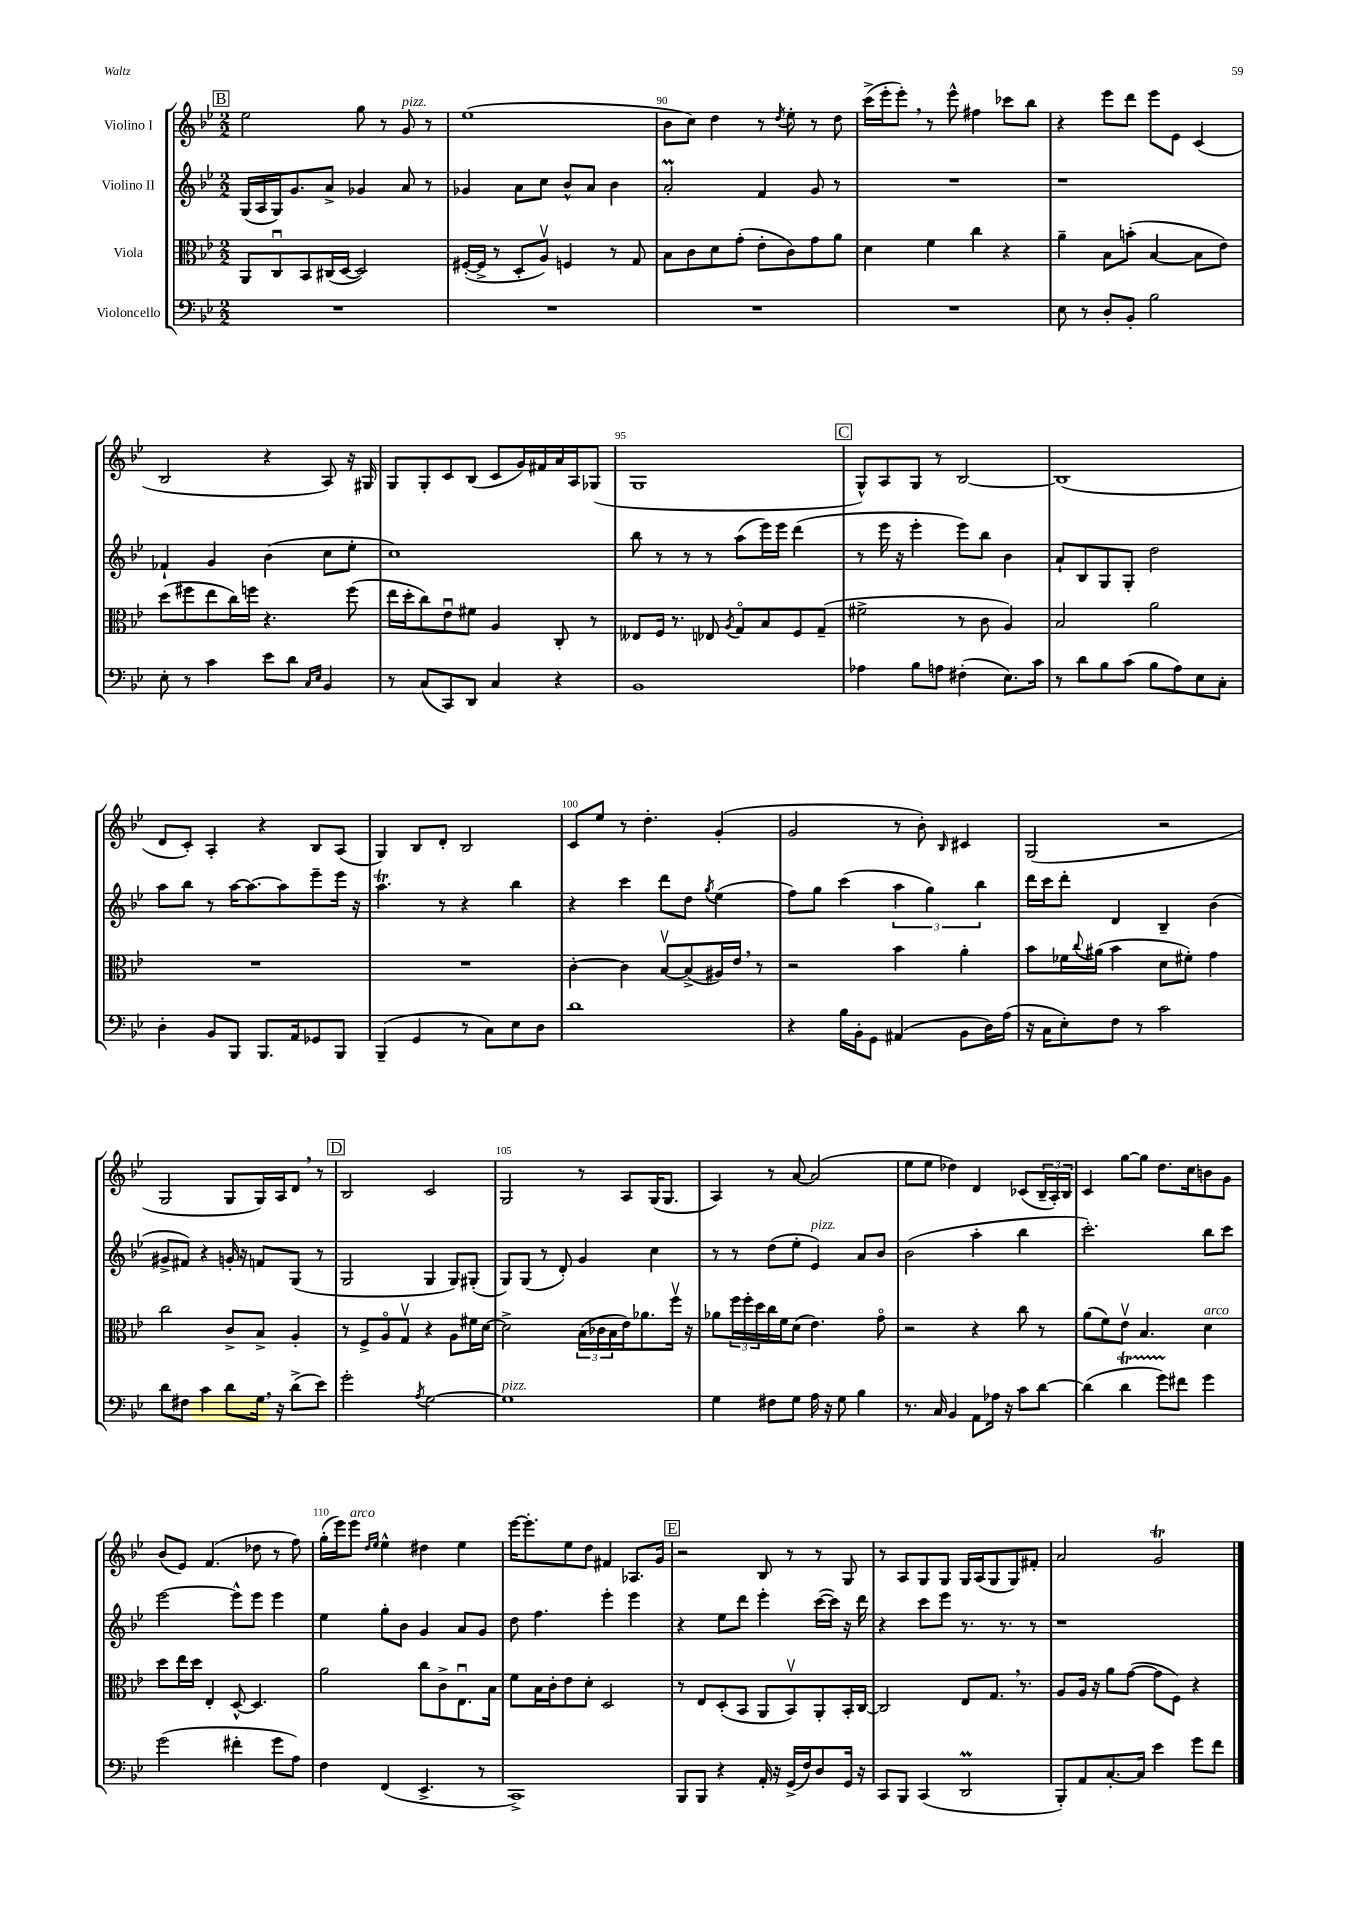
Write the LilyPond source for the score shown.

<<
\new StaffGroup <<
\new Staff = "s0" \with { instrumentName = "Violino I" } {
    \clef treble \key bes \major \numericTimeSignature \time 2/2
    \mark \markup { \box "B" } ees''2 g''8 r8 g'8^\markup { \italic "pizz." } r8 |
    ees''1( |
    bes'8 c''8) d''4 r8 \acciaccatura { d''8 } ees''8-. r8 d''8 |
    c'''16->( ees'''16-. ees'''8-.) \breathe r8 ees'''8-^ fis''4 ces'''8 bes''8 |
    r4 ees'''8 d'''8 ees'''8 ees'8 c'4( |
    bes2 r4 a8) r16 gis16 |
    g8 g8-. c'8 bes8( c'8 g'16) fis'16 a'16 a16 ges8( |
    g1 |
    \mark \markup { \box "C" } g8-^) a8 g8 r8 bes2~ |
    bes1( |
    d'8 c'8-.) a4-. r4 bes8 a8( |
    g4) bes8 d'8-. bes2 |
    c'8 ees''8 r8 d''4.-. g'4-.( |
    g'2 r8 bes'8-.) \grace { bes16 } cis'4 |
    g2( r2 |
    g2 g8 g16) a16 d'8 \breathe r8 |
    \mark \markup { \box "D" } bes2 c'2 |
    g2 r8 a8 g16( g8. |
    a4) r8 a'8~ a'2( |
    ees''8 ees''8 des''4) d'4 ces'8( \tuplet 3/2 { bes16-- a16-.) bes16 } |
    c'4 g''8~ g''8 d''8. c''16 b'8 g'8 |
    bes'8( ees'8) f'4.( des''8 r8 f''8) |
    g''16-.( ees'''16) ees'''8^\markup { \italic "arco" } \grace { d''16 ees''16 } ees''4-^ dis''4 ees''4 |
    ees'''16~ ees'''8.-. ees''8 d''8 fis'4 aes8. g'16 |
    \mark \markup { \box "E" } r2 bes8 r8 r8 g8 |
    r8 a8 g8 g8 g16 a16( g8 g8) fis'8-. |
    a'2 g'2\trill \bar "|." |
}
\new Staff = "s1" \with { instrumentName = "Violino II" } {
    \clef treble \key bes \major \numericTimeSignature \time 2/2
    \mark \markup { \box "B" } g16( a16 g16) g'8. a'8-> ges'4 a'8 r8 |
    ges'4 a'8 c''8 bes'8-^ a'8 bes'4 |
    a'2-.\prall f'4 g'8 r8 |
    R1 |
    r1 |
    fes'4-! g'4 bes'4( c''8 ees''8-. |
    c''1) |
    bes''8 r8 r8 r8 a''8( ees'''16) ees'''16 d'''4( |
    \mark \markup { \box "C" } r8 ees'''16 r16 ees'''4-. ees'''8) bes''8 bes'4 |
    a'8-! bes8 g8 g8-. d''2 |
    a''8 bes''8 r8 a''16~ a''8.~ a''8 ees'''8-- ees'''16 r16 |
    a''4.\trill r8 r4 bes''4 |
    r4 c'''4 d'''8 d''8 \acciaccatura { g''8 } ees''4( |
    f''8) g''8 c'''4( \tuplet 3/2 { a''4 g''4) bes''4 } |
    d'''16 c'''16 d'''8-. d'4 bes4-- bes'4( |
    gis'8-> fis'8) r4 g'16-. r16 f'8 g8( r8 |
    \mark \markup { \box "D" } g2 g4 g8) gis8-.( |
    g8) g8( r8 d'8-.) g'4 c''4 |
    r8 r8 d''8( ees''8-. ees'4^\markup { \italic "pizz." }) a'8 bes'8 |
    bes'2( a''4-. bes''4 |
    c'''2.-.) bes''8 c'''8 |
    ees'''2~ ees'''8-^ ees'''8 ees'''4 |
    ees''4 g''8-. bes'8 g'4 a'8 g'8 |
    d''8 f''4. ees'''4-. ees'''4 |
    \mark \markup { \box "E" } r4 ees''8 d'''8 ees'''4-. c'''16~( c'''16) r16 d'''16 |
    r4 c'''8 ees'''8 r8. r8. r8 |
    r1 \bar "|." |
}
\new Staff = "s2" \with { instrumentName = "Viola" } {
    \clef alto \key bes \major \numericTimeSignature \time 2/2
    \mark \markup { \box "B" } a,8 c8\downbow bes,8 cis16( d16~ d2) |
    fis16~-.( fis16-> r8 d8-. a8\upbow) f4 r8 g8 |
    bes8 c'8 d'8 g'8-.( ees'8-. c'8) g'8 a'8 |
    d'4 f'4 c''4 r4 |
    a'4-- bes8 b'8-.( bes4~ bes8 ees'8) |
    d''8( fis''8 ees''8 c''16) f''16 r4. f''8( |
    ees''16 d''16-. c''8) ees'8\downbow fis'8 a4 c8-. r8 |
    eeses8 f16 r8. ees8 \acciaccatura { a8 } g8\flageolet bes8 f8 g8--( |
    \mark \markup { \box "C" } fis'2-> r8 c'8 a4) |
    bes2 a'2 |
    R1 |
    R1 |
    c'4~-. c'4 bes8~\upbow bes8->( ais16) ees'16 \breathe r8 |
    r2 bes'4 a'4-. |
    bes'8 fes'16 \appoggiatura { c''8 } ais'16( bes'4 d'8 fis'8-.) g'4 |
    c''2 c'8-> bes8-> a4-. |
    \mark \markup { \box "D" } r8 f8-> a8\flageolet g8\upbow r4 a8 fis'16 d'16~ |
    d'2-> \tuplet 3/2 { bes16( ces'16 bes16 } ees'16) aes'8. f''16\upbow r16 |
    aes'8 \tuplet 3/2 { f''16 f''16-. d''16 } c''16 f'16 d'8( ees'4.) g'8\flageolet |
    r2 r4 c''8 r8 |
    a'8( f'8) ees'8\upbow bes4. d'4^\markup { \italic "arco" } |
    d''8 ees''16 d''16 ees4-. d8~-^ d4. |
    a'2 c''8 c'8-> ees8.\downbow bes16 |
    f'8 bes16 c'16-. ees'8 d'8-. d2 |
    \mark \markup { \box "E" } r8 ees8 d8-.( bes,8 a,8 bes,8\upbow) a,8-. bes,16-. c16~ |
    c2 ees8 g8. \breathe r8. |
    a8 a16 r16 a'8 g'8~( g'8 f8) r4 \bar "|." |
}
\new Staff = "s3" \with { instrumentName = "Violoncello" } {
    \clef bass \key bes \major \numericTimeSignature \time 2/2
    \mark \markup { \box "B" } R1 |
    R1 |
    R1 |
    R1 |
    ees8 r8 d8-. bes,8-. bes2 |
    ees8-. r8 c'4 ees'8 d'8 \grace { c16 ees16 } bes,4 |
    r8 c8( c,8) d,8 c4 r4 |
    bes,1 |
    \mark \markup { \box "C" } aes4 bes8 a8 fis4-.( ees8.) c'16 |
    r8 d'8 bes8 c'8( bes8 a8) ees8 c8-. |
    d4-. bes,8 bes,,8 bes,,8. a,16 ges,8 bes,,8 |
    bes,,4--( g,4 r8 c8) ees8 d8 |
    d'1 |
    r4 bes16 bes,16-. g,8 ais,4( bes,8 d16) a16( |
    r16 c16 ees8-.) f8 r8 c'2 |
    d'8 fis8 c'4 d'8 g16 \breathe r16 d'8->( ees'8) |
    \mark \markup { \box "D" } g'2-. \acciaccatura { a8 } g2~ |
    g1^\markup { \italic "pizz." } |
    g4 fis8 g8 a16 r16 g8 bes4 |
    r8. c16 bes,4 a,8 aes16 r16 c'8 d'8~ |
    d'4( d'4\startTrillSpan g'8) fis'8\stopTrillSpan g'4 |
    g'2( fis'4-. g'8 a8) |
    f4 f,4( ees,4.-> r8 |
    c,1->) |
    \mark \markup { \box "E" } bes,,8 bes,,8 r4 a,16-. r16 g,16->( f16) d8 g,16 r16 |
    c,8 bes,,8 c,4( d,2\prall |
    bes,,8-.) a,8 c8.~-. c16 ees'4 g'8 f'8 \bar "|." |
}
>>
>>
\layout { \context { \Score currentBarNumber = #88 \override BarNumber.break-visibility = ##(#f #t #t) barNumberVisibility = #(every-nth-bar-number-visible 5) } }
